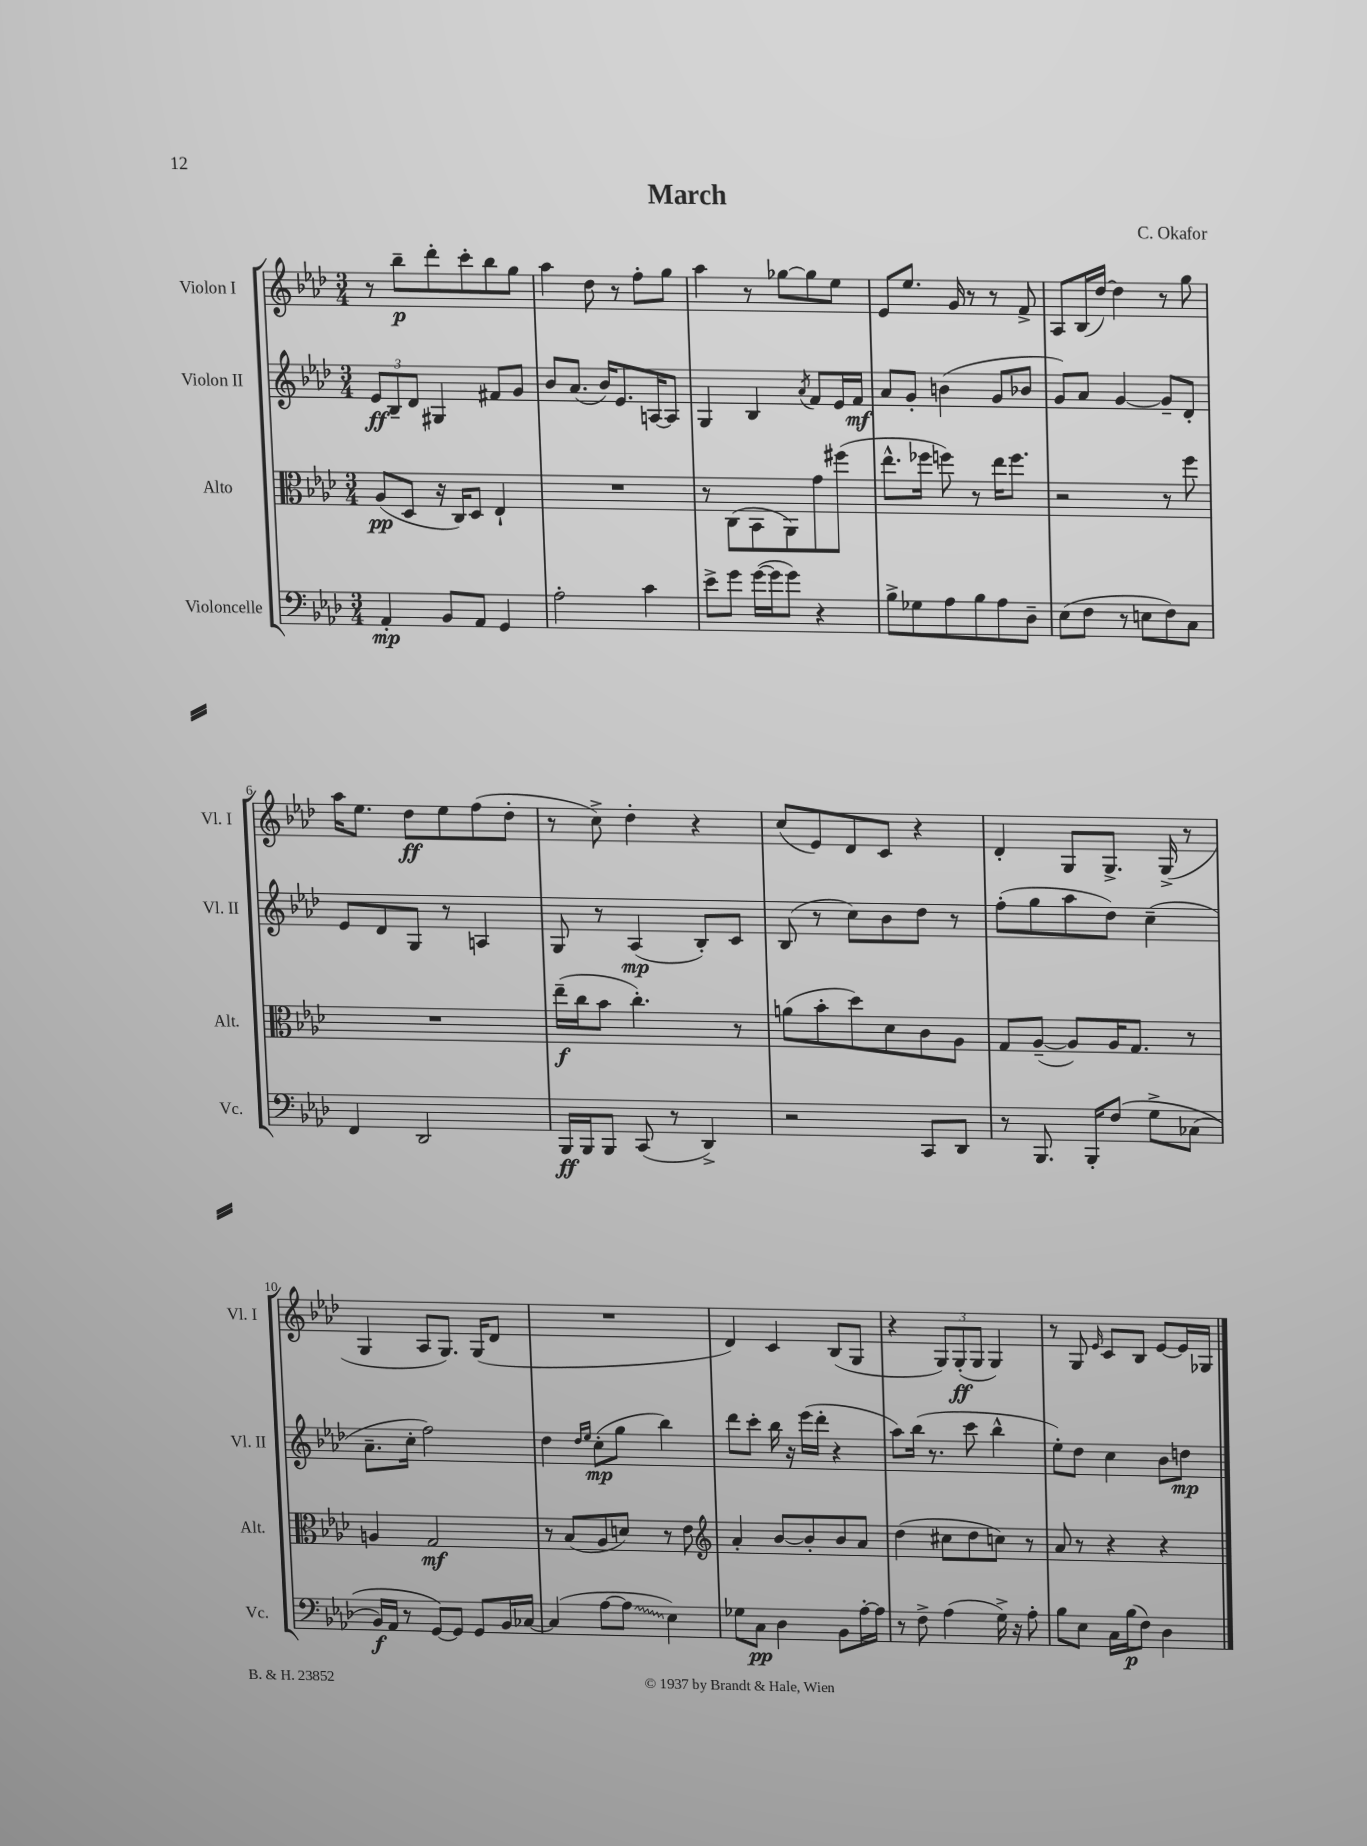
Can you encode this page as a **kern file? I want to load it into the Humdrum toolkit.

**kern	**kern	**kern	**kern
*staff4	*staff3	*staff2	*staff1
*clefF4	*clefC3	*clefG2	*clefG2
*k[b-e-a-d-]	*k[b-e-a-d-]	*k[b-e-a-d-]	*k[b-e-a-d-]
*M3/4	*M3/4	*M3/4	*M3/4
4AA-'/	(8A-/L	12e-/L	8r
.	.	12B-~/	.
.	8D-/J	.	8bb-~\L
.	.	12d-/J	.
8BB-/L	16r	4G#/	8ddd-'\
.	16C/LK)	.	.
8AA-/J	8D-/J	.	8ccc'\
4GG/	4E-`/	8f#/L	8bb-\
.	.	8g/J	8gg\J
=	=	=	=
2A-'\	2.r	8b-/L	4aa-\
.	.	(8.a-/J	.
.	.	.	8dd-\
.	.	16b-/LK)	.
.	.	8.e-/	8r
4c\	.	.	8ff'\L
.	.	[16A/K	.
.	.	8A/]J	8gg\J
=	=	=	=
8e-^\L	8r	4G/	4aa-\
8g\J	(8C\L	.	.
([16g\LL	8BB-\	4B-/	8r
16g\]J	.	.	.
8g\J)	8AA-\)	.	[8gg-\L
.	.	8qa-/	.
4r	8g\	8f/L	8gg-\]
.	(8ff#\J	16e-/L	8ee-\J
.	.	16f/JJ	.
=	=	=	=
8B-^\L	8.ee-^^\L	8a-/L	8e-/L
8G-\	.	8g'/J	8.ee-/J
.	16ff-\Jk	.	.
8A-\	8ff\)	(4b\	.
.	.	.	16g/
8B-\	8r	.	8r
8A-\	16ee-\LK	8g/L	8r
.	8.ff\J	.	.
8D-~\J	.	8b-/J	8f^/
=	=	=	=
(8E-\L	2r	8g/L)	8A-/L
8F\J	.	8a-/J	(16B-/L
.	.	.	[16dd-/JJ)
8r	.	[4g/	4dd-\]
8E\L	.	.	.
8F\)	8r	8g~/]L	8r
8C\J	8ff\	8d-'/J	8gg\
=	=	=	=
4FF/	2.r	8e-/L	16aa-\LK
.	.	.	8.ee-\J
.	.	8d-/	.
2DD-/	.	8G/J	8dd-\L
.	.	8r	8ee-\
.	.	4A/	(8ff\
.	.	.	8dd-'\J
=	=	=	=
16BBB-/LL	(16ee-~\LL	8G/	8r
16BBB-/J	16cc\J	.	.
8BBB-/J	8b-\J	8r	8cc^\)
(8CC/	4.cc'\)	(4A-/	4dd-'\
8r	.	.	.
4DD-^/)	.	8B-'/L)	4r
.	8r	8c/J	.
=	=	=	=
2r	(8a\L	(8B-/	(8cc/L
.	8b-'\	8r	8e-/)
.	8dd-\)	8cc\L)	8d-/
.	8d-\	8b-\	8c/J
8CC/L	8c\	8dd-\J	4r
8DD-/J	8A-\J	8r	.
=	=	=	=
8r	8G/L	(8ff'\L	4d-'/
8.BBB-/	([8A-~/J	8gg\	.
.	8A-/]L)	8aa-\	8G/L
16BBB-'/LK	.	.	.
&(8F/J	16A-/K	8dd-\J)	8.G^/J
.	8.G/J	.	.
8G^\L	.	(4cc~\	.
.	.	.	(16G^/
(8C-\J	8r	.	8r
=	=	=	=
16BB-/LL)	4A/	8.a-~\L	4G/
16AA-/JJ	.	.	.
8r	.	.	.
.	.	16cc'\Jk	.
[8GG/L&)	2G/	2ff\)	8A-/L
8GG/]J	.	.	8.G/J)
8GG/L	.	.	.
.	.	.	(16G/LK
16BB-/L	.	.	8d-/J
[16C-/JJ	.	.	.
=	=	=	=
(4C-/]	8r	4dd-\	2.r
.	(8B-/L	.	.
.	.	16qqdd-/LL	.
.	.	16qqee-/JJ	.
[8A-\L	8A-/	(8cc'\L	.
8A-\]J	8d/J)	8gg\J	.
4E-\)	8r	4bb-\)	.
.	8e-\	.	.
=	=	=	=
*	*clefG2	*	*
8G-\L	4a-'/	8ddd-\L	4d-/)
8C\J	.	8ccc'\J	.
4D-\	[8b-/L	16bb-\	4c/
.	.	16r	.
.	8b-'/]	(16eee-\LL	.
.	.	16ddd-'\JJ	.
8BB-\L	8b-/	4r	(8B-/L
[16A-'\L	8a-/J	.	8G/J
16A-\]JJ	.	.	.
=	=	=	=
8r	(4dd-\	8aa-\L)	4r
8F^\	.	(16bb-\Jk	.
.	.	8.r	.
(4A-\	8cc#\L	.	12G/L)
.	.	.	(12G'/
.	8dd-\	8ccc\	.
.	.	.	12G/J
16G^\)	8cc\J)	4bb-^^\	4G/)
16r	.	.	.
8A-'\	8r	.	.
=	=	=	=
8B-\L	8a-/	8ee-'\L)	8r
8E-\J	8r	8dd-\J	8G/
.	.	.	16qqe-/
16C\LL	4r	4cc\	8c/L
(16B-\J	.	.	.
8F\J)	.	.	8B-/J
4D-\	4r	8b-\L	[8e-/L
.	.	8dd\J	16e-/]L
.	.	.	16G-/JJ
==	==	==	==
*-	*-	*-	*-
